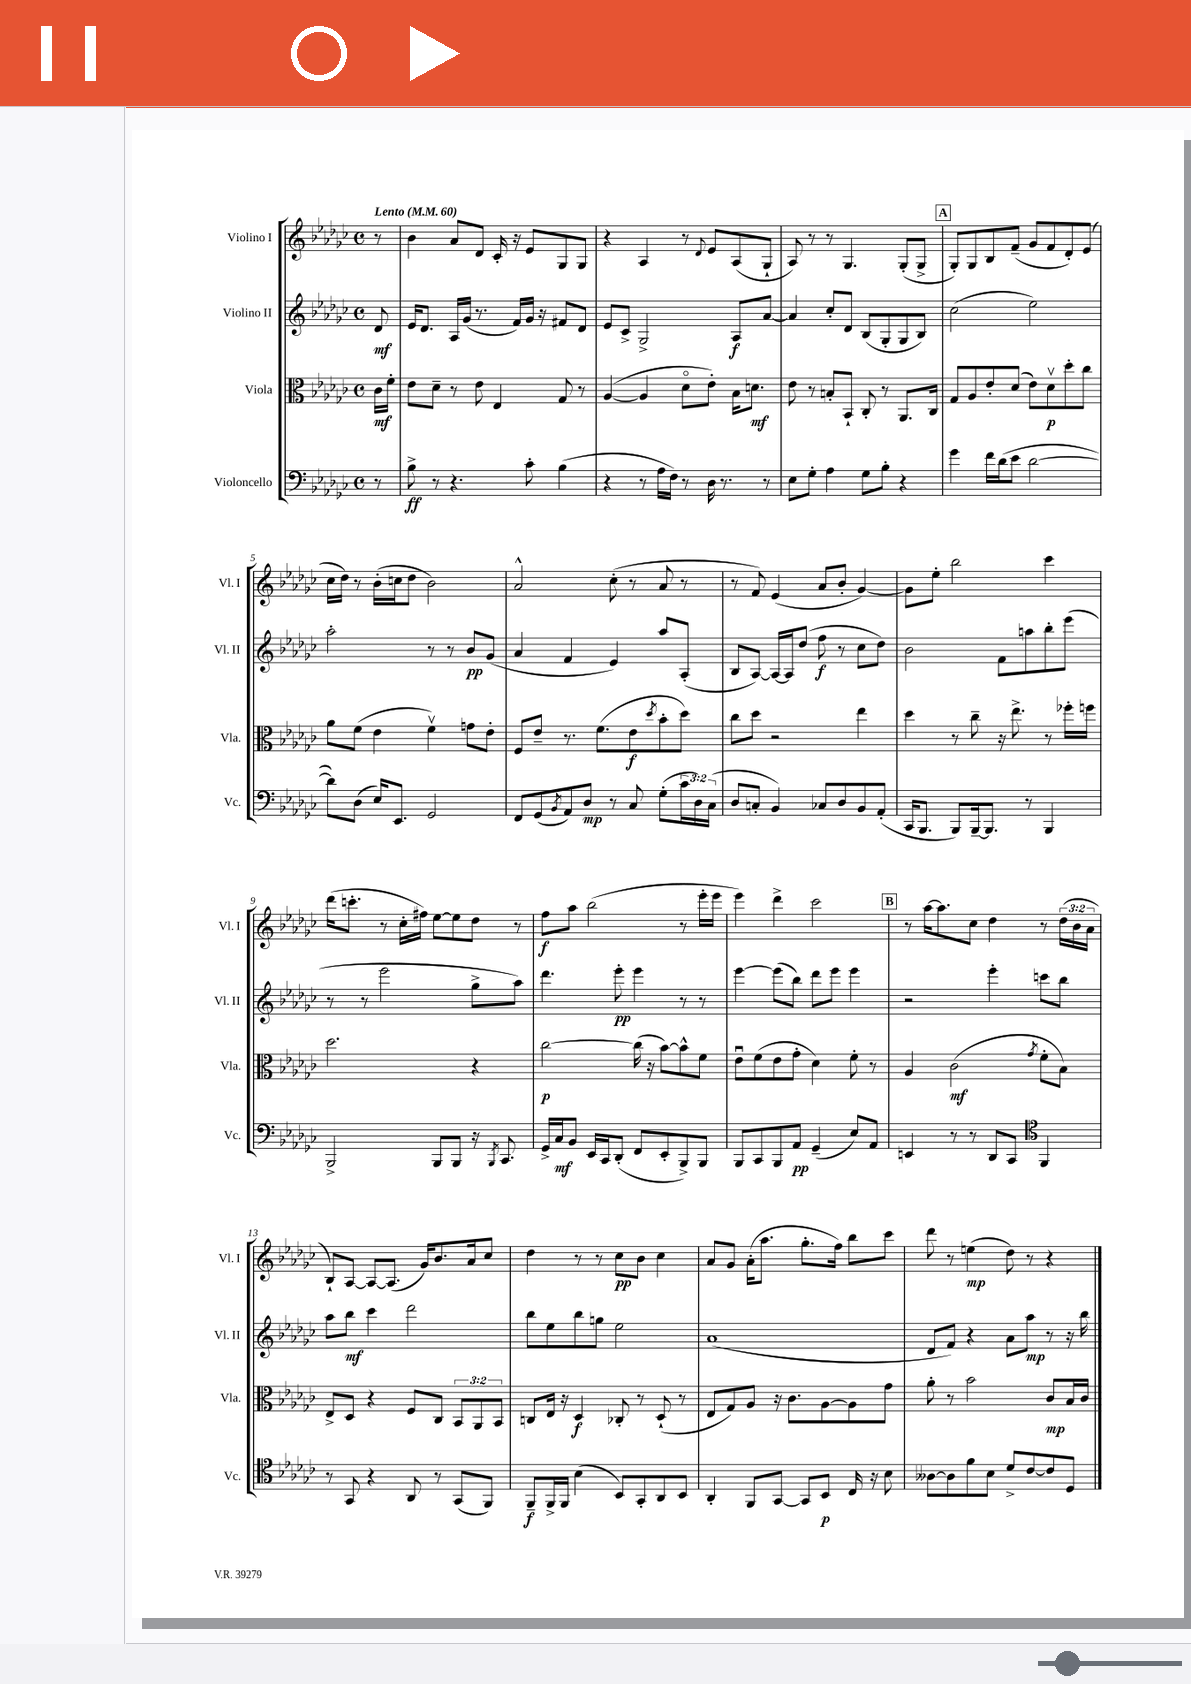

**kern	**dynam	**kern	**dynam	**kern	**dynam	**kern	**dynam
*part4	*part4	*part3	*part3	*part2	*part2	*part1	*part1
*staff4	*staff4	*staff3	*staff3	*staff2	*staff2	*staff1	*staff1
*I"Violoncello	*	*I"Viola	*	*I"Violino II	*	*I"Violino I	*
*I'Vc.	*	*I'Vla.	*	*I'Vl. II	*	*I'Vl. I	*
*clefF4	*	*clefC3	*	*clefG2	*	*clefG2	*
*k[b-e-a-d-g-c-]	*	*k[b-e-a-d-g-c-]	*	*k[b-e-a-d-g-c-]	*	*k[b-e-a-d-g-c-]	*
*M4/4	*	*M4/4	*	*M4/4	*	*M4/4	*
*met(c)	*	*met(c)	*	*met(c)	*	*met(c)	*
*MM60	*	*MM60	*	*MM60	*	*MM60	*
=	=	=	=	=	=	=	=
!	!	!	!	!	!	!LO:TX:a:B:t=Lento	!
8r	.	16c-\LL	mf	8d-/	mf	8r	.
.	.	16f'\JJ	.	.	.	.	.
=1	=1	=1	=1	=1	=1	=1	=1
8B-^\	ff	8e-\L	.	16e-/KL	.	4b-\	.
.	.	.	.	8.d-/J	.	.	.
8r	.	8d-~\J	.	.	.	.	.
4.r	.	8r	.	16A-/LL	.	8a-/L	.
.	.	.	.	(16g-/JJ	.	.	.
.	.	8e-\	.	8.r	.	8d-/J	.
.	.	4E-/	.	.	.	16c-'/	.
.	.	.	.	16f/LL)	.	16r	.
8c-'\	.	.	.	16g-/JJ	.	8e-/L	.
.	.	.	.	16r	.	.	.
(4B-\	.	8G-/	.	8f#X/L	.	8G-/	.
.	.	8r	.	8d-/J	.	8G-/J	.
=2	=2	=2	=2	=2	=2	=2	=2
4r	.	([4A-/	.	8e-/L	.	4r	.
.	.	.	.	8c-^/J	.	.	.
8r	.	4A-/]	.	2G-^/	.	4A-/	.
16A-\LL	.	.	.	.	.	.	.
16F\JJ)	.	.	.	.	.	.	.
8r	.	8d-\L	.	.	.	8r	.
.	.	.	.	.	.	8qqd-/	.
16D-\	.	8e-'\J)	.	.	.	8e-/L	.
8.r	.	.	.	.	.	.	.
.	.	16B-\KL	.	8A-/L	f	(8A-/	.
.	.	8.dn\J	mf	.	.	.	.
8r	.	.	.	[8a-/J	.	8G-`/J	.
=3	=3	=3	=3	=3	=3	=3	=3
8E-\L	.	8e-\	.	4a-/]	.	8A-/)	.
8G-'\J	.	8r	.	.	.	8r	.
4A-\	.	8Bn'/L	.	8cc-'/L	.	8r	.
.	.	8BB-`/J	.	8d-/J	.	4.G-/	.
8G-\L	.	8C-'/	.	(8B-/L	.	.	.
8B-'\J	.	8r	.	8G-'/	.	.	.
4r	.	8.AA-/L	.	8G-/	.	(8G-'/L	.
.	.	.	.	8B-/J)	.	8G-^/J	.
.	.	16C-/Jk	.	.	.	.	.
!!LO:REH:place=s1:t=A
=4	=4	=4	=4	=4	=4	=4	=4
4g-\	.	8G-/L	.	(2cc-\	.	8G-'/L)	.
.	.	8A-/	.	.	.	8G-/	.
16f\LL	.	8e-'/	.	.	.	8B-/	.
(16d-\J	.	.	.	.	.	.	.
8e-\J	.	(8d-/J	.	.	.	(8f~/J	.
[2d-\	.	8e-\L)	.	2ee-\)	.	8g-/L	.
.	.	8d-v\	p	.	.	8f/	.
.	.	8dd-'\	.	.	.	8d-'/)	.
.	.	8cc-\J	.	.	.	(8e-/J	.
!!LO:LB:g=z
=5	=5	=5	=5	=5	=5	=5	=5
8d-\L])	.	8a-\L	.	2aa-'\	.	16cc-\LL	.
.	.	.	.	.	.	16dd-\JJ)	.
(8D-\J	.	(8f\J	.	.	.	8r	.
16E-/KL)	.	4e-\	.	.	.	(16b-'\LL	.
8.EE-/J	.	.	.	.	.	16ccn\J	.
.	.	.	.	.	.	8dd-\J	.
2GG-/	.	4fv\)	.	8r	.	2b-\)	.
.	.	.	.	8r	.	.	.
.	.	8gn\L	.	8b-/L	pp	.	.
.	.	8e-'\J	.	(8g-/J	.	.	.
=6	=6	=6	=6	=6	=6	=6	=6
8FF/L	.	8F/L	.	4a-/	.	2a-^^/	.
(8GG-/	.	8e-~/J	.	.	.	.	.
8qBB-/	.	.	.	.	.	.	.
8AA-/)	.	8.r	.	4f/	.	.	.
8D-/J	mp	.	.	.	.	.	.
.	.	(8.f\L	.	.	.	.	.
8r	.	.	.	4e-/)	.	(8cc-'\	.
8C-/	.	8e-\	f	.	.	8r	.
.	.	8qdd-/	.	.	.	.	.
(8G-'\L	.	8b-'\	.	8aa-/L	.	8a-/	.
24c-\L	.	8dd-\J)	.	(8A-'/J	.	8r	.
24D-\)	.	.	.	.	.	.	.
(24C-\JJ	.	.	.	.	.	.	.
=7	=7	=7	=7	=7	=7	=7	=7
8D-/L	.	8cc-\L	.	8B-/L	.	8r	.
8Cn'/J	.	8dd-\J	.	[8A-/J)	.	8f/)	.
4BB-/)	.	2r	.	16A-/LL_	.	(4e-/	.
.	.	.	.	16A-/J]	.	.	.
.	.	.	.	(8dd-/J	.	.	.
8C-X/L	.	.	.	8ff\	f	8a-/L	.
8D-/	.	.	.	8r	.	8b-'/J	.
8BB-/	.	4ee-\	.	8cc-\L	.	[4g-/)	.
(8AA-'/J	.	.	.	8dd-\J)	.	.	.
=8	=8	=8	=8	=8	=8	=8	=8
16CC-/KL	.	4dd-\	.	2b-\	.	8g-\L]	.
8.BBB-/J	.	.	.	.	.	.	.
.	.	.	.	.	.	8ee-'\J	.
8BBB-/L)	.	8r	.	.	.	2bb-\	.
[16BBB-~/k	.	8cc-~\	.	.	.	.	.
8.BBB-/J]	.	.	.	.	.	.	.
.	.	16r	.	8f\L	.	.	.
.	.	8.ee-^\	.	.	.	.	.
8r	.	.	.	8aan\	.	.	.
4BBB-/	.	8r	.	8bb-'\	.	4ccc-\	.
.	.	16ff-X'\LL	.	(8eee-\J	.	.	.
.	.	16ffn\JJ	.	.	.	.	.
!!LO:LB:g=z
=9	=9	=9	=9	=9	=9	=9	=9
2BBB-^/	.	2.dd-\	.	8r	.	(16ddd-\KL	.
.	.	.	.	.	.	8.cccn'\J	.
.	.	.	.	8r	.	.	.
.	.	.	.	2eee-\	.	8r	.
.	.	.	.	.	.	16cc-'\LL	.
.	.	.	.	.	.	16ff#X\JJ)	.
8BBB-/L	.	.	.	.	.	[8ee-\L	.
8BBB-/J	.	.	.	.	.	8ee-\]	.
16r	.	4r	.	8gg-^\L	.	8dd-\J	.
8qBBB-/	.	.	.	.	.	.	.
8.CC-/	.	.	.	.	.	.	.
.	.	.	.	8aa-\J)	.	8r	.
=10	=10	=10	=10	=10	=10	=10	=10
16GG-^/LL	.	[2cc-\	p	4.ddd-\	.	8ff\L	f
16C-/J	mf	.	.	.	.	.	.
8BB-/J	.	.	.	.	.	8aa-\J	.
16EE-/LL	.	.	.	.	.	(2bb-\	.
16CC-/J	.	.	.	.	.	.	.
(8DD-'/J	.	.	.	8eee-'\	pp	.	.
8FF/L	.	(16cc-\]	.	4eee-\	.	.	.
.	.	16r	.	.	.	.	.
8EE-'/	.	[8b-\L)	.	.	.	.	.
8BBB-^/)	.	8b-^^\]	.	8r	.	8r	.
8BBB-/J	.	8f\J	.	8r	.	16eee-'\LL	.
.	.	.	.	.	.	16eee-\JJ	.
=11	=11	=11	=11	=11	=11	=11	=11
8BBB-/L	.	8e-u\L	.	[4eee-\	.	4eee-\)	.
8CC-/	.	(8f\	.	.	.	.	.
8BBB-/	.	8e-\	.	(8eee-\L]	.	4ddd-^\	.
8AA-/J	pp	8g-'\J	.	8bb-\J)	.	.	.
(4GG-~/	.	4d-\)	.	8ddd-\L	.	2ccc-\	.
.	.	.	.	8eee-\J	.	.	.
8E-/L)	.	8f'\	.	4eee-\	.	.	.
8AA-/J	.	8r	.	.	.	.	.
!!LO:REH:place=s1:t=B
=12	=12	=12	=12	=12	=12	=12	=12
4EEn/	.	4A-/	.	2r	.	8r	.
.	.	.	.	.	.	[16aa-\KL	.
.	.	.	.	.	.	8.aa-\]	.
8r	.	(2c-\	mf	.	.	.	.
8r	.	.	.	.	.	8cc-\J	.
8DD-/L	.	.	.	4eee-'\	.	4dd-\	.
8CC-/J	.	.	.	.	.	.	.
*clefC4	*	*	*	*	*	*	*
.	.	8qg-/	.	.	.	.	.
4FF/	.	8f'\L	.	8cccn\L	.	8r	.
.	.	8B-\J)	.	8bb-\J	.	(24dd-\LL	.
.	.	.	.	.	.	24b-\	.
.	.	.	.	.	.	24a-\JJ	.
!!LO:LB:g=z
=13	=13	=13	=13	=13	=13	=13	=13
8r	.	8E-^/L	.	8aa-\L	.	8B-`/L)	.
8GG-/	.	8D-/J	.	8bb-\J	mf	[8A-/J	.
4r	.	4r	.	4ccc-\	.	8A-/L_	.
.	.	.	.	.	.	(8.A-/J]	.
8AA-/	.	8F/L	.	2ddd-\	.	.	.
.	.	.	.	.	.	16g-/KL)	.
8r	.	8C-/J	.	.	.	8.b-/	.
(8GG-/L	.	12BB-/L	.	.	.	.	.
.	.	.	.	.	.	16a-/k	.
.	.	12AA-/	.	.	.	.	.
8FF/J)	.	.	.	.	.	8cc-/J	.
.	.	12BB-/J	.	.	.	.	.
=14	=14	=14	=14	=14	=14	=14	=14
8FF~/L	f	8Cn/L	.	8bb-\L	.	4dd-\	.
16FF^/L	.	16E-/Jk	.	8ee-\	.	.	.
16FF/JJ	.	16r	.	.	.	.	.
(4B-\	.	4D-/	f	8bb-\	.	8r	.
.	.	.	.	8ggn\J	.	8r	.
8BB-/L)	.	8C-X'/	.	2ee-\	.	8cc-\L	pp
8GG-'/	.	8r	.	.	.	8b-\J	.
8AA-/	.	(8D-`/	.	.	.	4cc-\	.
8BB-/J	.	8r	.	.	.	.	.
=15	=15	=15	=15	=15	=15	=15	=15
4AA-'/	.	8E-/L	.	(1a-	.	8a-/L	.
.	.	8G-/)	.	.	.	8g-/J	.
8FF/L	.	8A-/J	.	.	.	(16a-'\KL	.
.	.	.	.	.	.	8.aa-\J	.
[8GG-/J	.	16r	.	.	.	.	.
.	.	8.c-\L	.	.	.	.	.
8GG-/L]	.	.	.	.	.	8.gg-'\L	.
8BB-/J	p	[8A-\	.	.	.	.	.
.	.	.	.	.	.	16ff\Jk)	.
16C-/	.	8A-\]	.	.	.	8bb-\L	.
16r	.	.	.	.	.	.	.
8B-\	.	8g-\J	.	.	.	8ccc-\J	.
=16	=16	=16	=16	=16	=16	=16	=16
[8A--X\L	.	8a-'\	.	8d-/L	.	8ddd-\	.
8A--\]	.	8r	.	8f/J)	.	8r	.
8f\	.	2b-\	.	4r	.	(4een\	mp
8B-\J	.	.	.	.	.	.	.
8d-^/L	.	.	.	8a-\L	.	8dd-\)	.
[8c-/	.	.	.	8aa-\J	mp	8r	.
8c-/]	.	8c-/L	mp	8r	.	4r	.
8D-/J	.	16B-/L	.	16r	.	.	.
.	.	16c-/JJ	.	16bb-\	.	.	.
==	==	==	==	==	==	==	==
*-	*-	*-	*-	*-	*-	*-	*-
